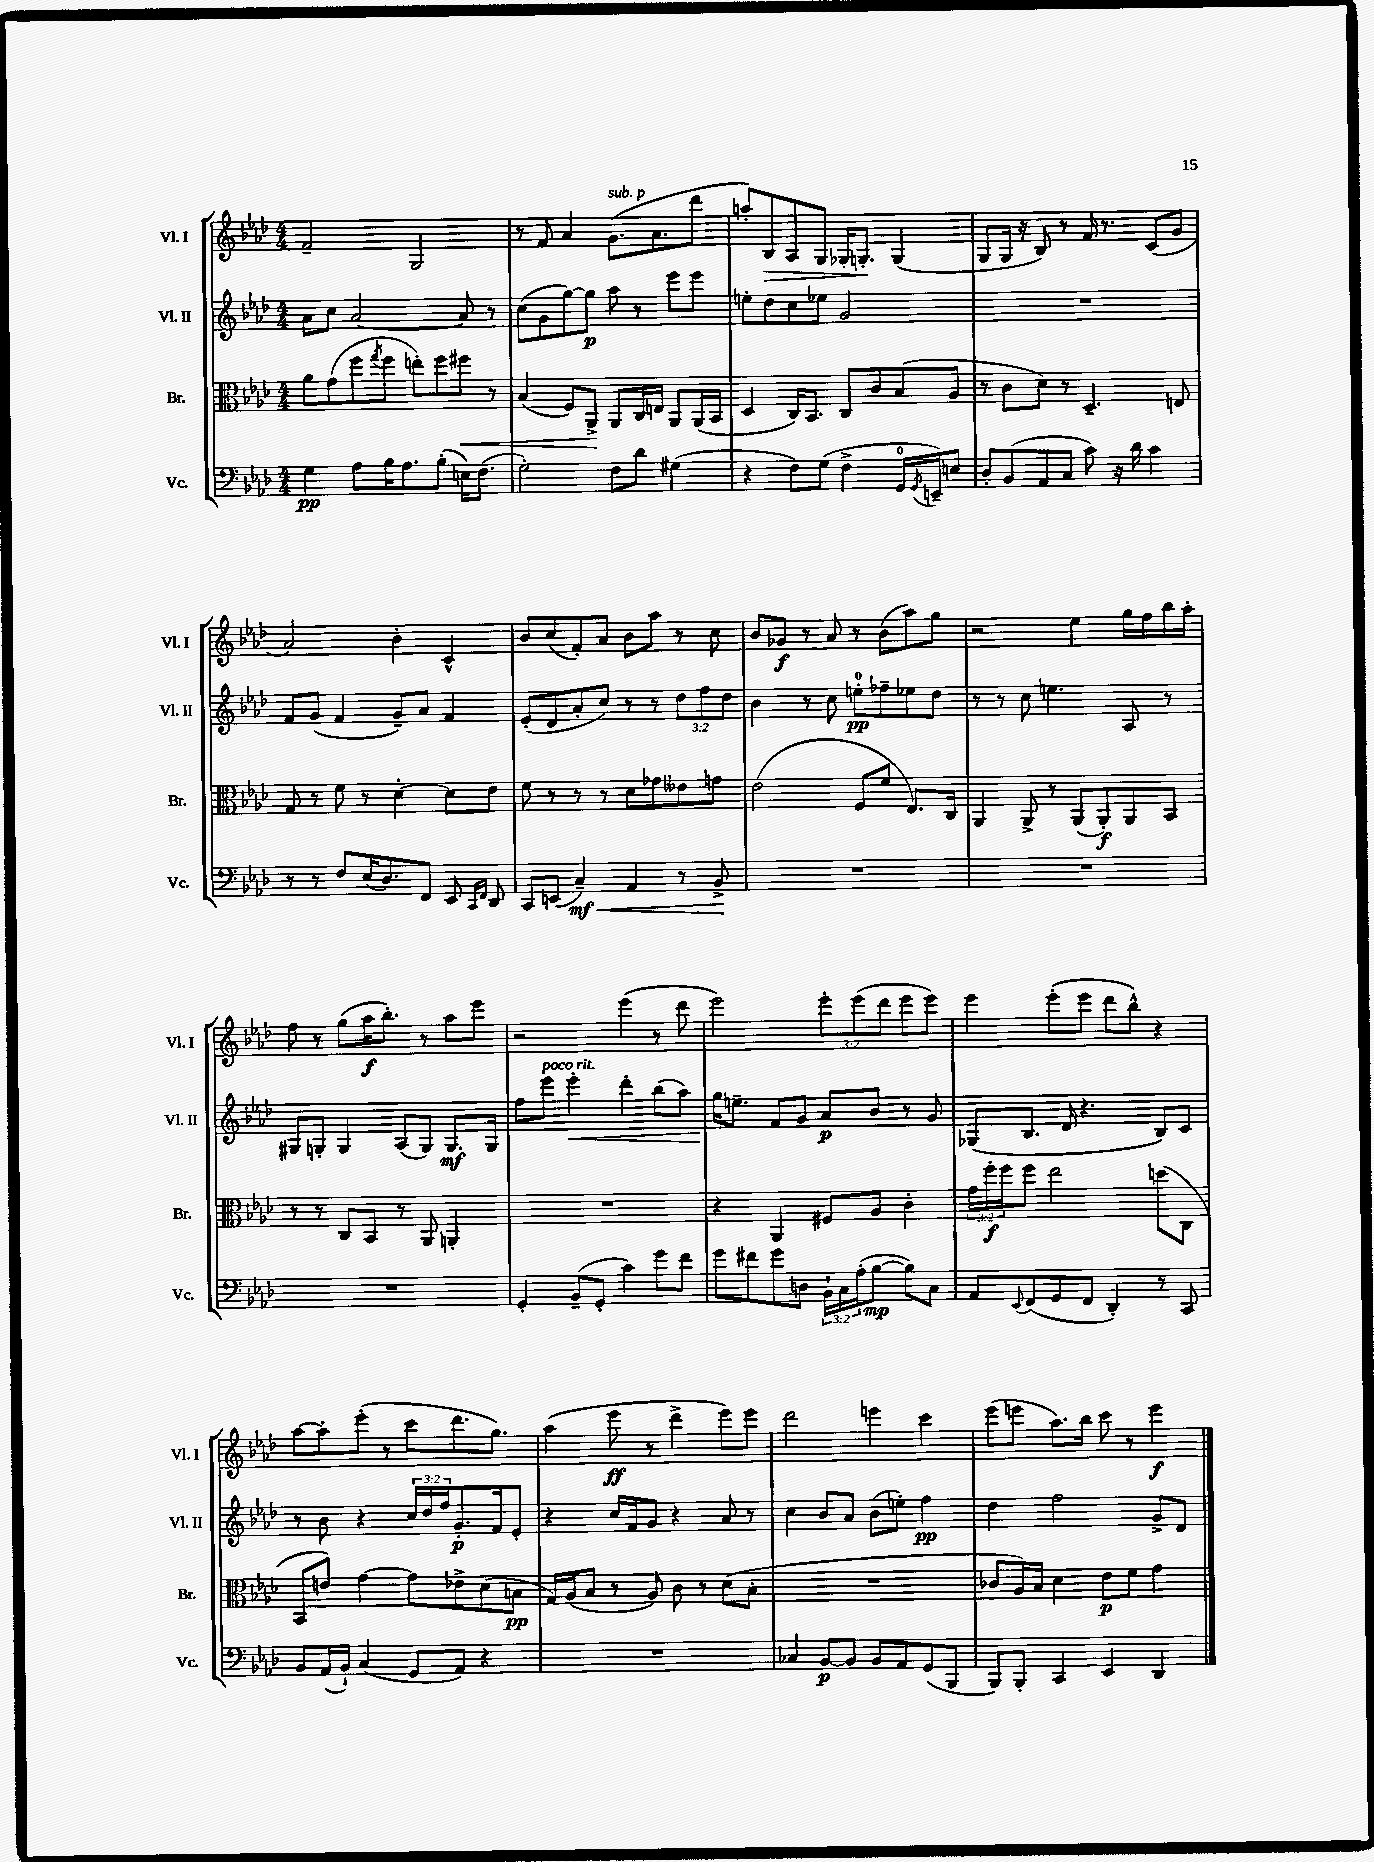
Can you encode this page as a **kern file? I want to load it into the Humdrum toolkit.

**kern	**dynam	**kern	**dynam	**kern	**dynam	**kern	**dynam
*part4	*part4	*part3	*part3	*part2	*part2	*part1	*part1
*staff4	*staff4	*staff3	*staff3	*staff2	*staff2	*staff1	*staff1
*I"Vc.	*	*I"Br.	*	*I"Vl. II	*	*I"Vl. I	*
*I'Vc.	*	*I'Br.	*	*I'Vl. II	*	*I'Vl. I	*
*clefF4	*	*clefC3	*	*clefG2	*	*clefG2	*
*k[b-e-a-d-]	*	*k[b-e-a-d-]	*	*k[b-e-a-d-]	*	*k[b-e-a-d-]	*
*M4/4	*	*M4/4	*	*M4/4	*	*M4/4	*
=12	=12	=12	=12	=12	=12	=12	=12
4G\	pp	8a-\L	.	8a-\L	.	2f~/	.
.	.	(8g\	.	8cc\J	.	.	.
8A-\L	.	8ff\	.	[2a-/	.	.	.
.	.	8qgg/	.	.	.	.	.
16B-\K	.	8ff\J	.	.	.	.	.
8.A-\	.	.	.	.	.	.	.
.	.	8een'\L)	.	.	.	2G/	.
(8B-'\J	.	8ff\	.	.	.	.	.
!	!	!	!LO:HP:b	!	!	!	!
16En\KL)	.	8ff#X\J	<	8a-/]	.	.	.
(8.F\J	.	.	.	.	.	.	.
.	.	8r	.	8r	.	.	.
=13	=13	=13	=13	=13	=13	=13	=13
2G'\)	.	(4B-/	.	(8cc\L	.	8r	.
.	.	.	.	8g\	.	8f/	.
.	.	8F/L)	.	[8gg\)	.	4a-/	.
.	.	8AA-^/J	.	8gg\J]	p	.	.
!	!	!	!	!	!	!LO:TX:a:i:t=sub. p	!
8F\L	.	8AA-/L	[	8aa-\	.	(8.g\L	.
8d-\J	.	16C/L	.	8r	.	.	.
.	.	16En/JJ	.	.	.	8.a-\	.
(4G#X\	.	8AA-/L	.	8eee-\L	.	.	.
.	.	(16AA-/L	.	8eee-\J	.	8ddd-\J	.
.	.	16BB-/JJ	.	.	.	.	.
=14	=14	=14	=14	=14	=14	=14	=14
4r	.	4D-/	.	8een'\L	.	8aan'/L)	.
!	!	!	!	!	!	!	!LO:HP:b
.	.	.	.	8dd-\	.	8B-/	>
8F\L)	.	16C/KL)	.	8cc\	.	8A-/	.
.	.	8.BB-/J	.	.	.	.	.
(8G\J	.	.	.	8ee-X\J	.	8G/J	.
4F^\	.	8C/L	.	2g/	.	16G-X'/KL	.
.	.	.	.	.	.	8.Gn'/J	.
.	.	8c/	.	.	.	.	.
16GG/LL	.	(8B-/	.	.	.	(4G/	]
8qGG/	.	.	.	.	.	.	.
16EEn~/J)	.	.	.	.	.	.	.
8En/J	.	8A-/J	.	.	.	.	.
=15	=15	=15	=15	=15	=15	=15	=15
8D-'/L	.	8r	.	1r	.	8G/L	.
(8BB-/	.	8c\L	.	.	.	16G/Jk	.
.	.	.	.	.	.	16r	.
8AA-/	.	8d-\J)	.	.	.	8B-/)	.
8C/J	.	8r	.	.	.	8r	.
8c\)	.	4.D-~/	.	.	.	16f/	.
.	.	.	.	.	.	8.r	.
16r	.	.	.	.	.	.	.
16d-\	.	.	.	.	.	.	.
4c\	.	.	.	.	.	(8c/L	.
.	.	8En/	.	.	.	8g/J	.
!!LO:LB:g=z
=16	=16	=16	=16	=16	=16	=16	=16
8r	.	8G/	.	8f/L	.	2a-/)	.
8r	.	8r	.	(8g/J	.	.	.
8F/L	.	8f\	.	4f/	.	.	.
(16E-/K	.	8r	.	.	.	.	.
8.D-/)	.	.	.	.	.	.	.
.	.	[4d-'\	.	8g~/L)	.	4b-'\	.
8FF/J	.	.	.	8a-/J	.	.	.
8EE-/	.	8d-\L]	.	4f/	.	4c^^/	.
16qqCC/LL	.	.	.	.	.	.	.
16qqFF/JJ	.	.	.	.	.	.	.
8DD-/	.	8e-\J	.	.	.	.	.
=17	=17	=17	=17	=17	=17	=17	=17
8CC/L	.	8f\	.	(8e-'/L	.	8b-/L	.
(8EEn/J	.	8r	.	8d-/	.	(8cc/	.
!	!LO:HP:b	!	!	!	!	!	!
4C~/)	< mf	8r	.	8a-'/	.	8f'/)	.
.	.	8r	.	8cc/J)	.	8a-/J	.
4AA-/	.	8d-\L	.	8r	.	8b-\L	.
.	.	8g-X\	.	8r	.	8aa-\J	.
8r	.	8e--X\	.	12dd-\L	.	8r	.
.	.	.	.	12ff\	.	.	.
8BB-^/	.	8gn\J	.	.	.	8cc\	.
.	.	.	.	12dd-\J	.	.	.
.	[	.	.	.	.	.	.
=18	=18	=18	=18	=18	=18	=18	=18
1r	.	(2e-\	.	4b-\	.	8b-/L	.
.	.	.	.	.	.	8g-X/J	f
.	.	.	.	8r	.	8r	.
.	.	.	.	8cc\	.	8a-/	.
.	.	8F/L	.	8een'\L	pp	8r	.
.	.	8f/J	.	8ff-X~\	.	(8b-\L	.
.	.	8.E-/L)	.	8ee-X\	.	8aa-\)	.
.	.	.	.	8dd-\J	.	8gg\J	.
.	.	16C/Jk	.	.	.	.	.
=19	=19	=19	=19	=19	=19	=19	=19
1r	.	4AA-/	.	8r	.	2r	.
.	.	.	.	8r	.	.	.
.	.	8AA-^/	.	8cc\	.	.	.
.	.	8r	.	4.een\	.	.	.
.	.	(8AA-/L	.	.	.	4ee-\	.
.	.	8AA-'/)	f	.	.	.	.
.	.	8AA-/	.	8A-/	.	16gg\LL	.
.	.	.	.	.	.	16ff\	.
.	.	8BB-/J	.	8r	.	16bb-\	.
.	.	.	.	.	.	16aa-'\JJ	.
!!LO:LB:g=z
=20	=20	=20	=20	=20	=20	=20	=20
1r	.	8r	.	8G#X/L	.	8ff\	.
.	.	8r	.	8Gn'/J	.	8r	.
.	.	8C/L	.	4G/	.	(8gg\L	.
.	.	8BB-/J	.	.	.	16aa-\K	f
.	.	.	.	.	.	8.bb-'\J)	.
.	.	8r	.	(8A-/L	.	.	.
.	.	8AA-/	.	8G/J)	.	8r	.
.	.	4AAn'/	.	8.G/L	mf	8aa-\L	.
.	.	.	.	.	.	8eee-\J	.
.	.	.	.	16G/Jk	.	.	.
=21	=21	=21	=21	=21	=21	=21	=21
4GG'/	.	1r	.	8ff\L	.	2r	.
!	!	!	!	!LO:TX:a:i:t=poco rit.	!	!	!
.	.	.	.	8eee-\J	.	.	.
!	!	!	!	!	!LO:HP:b	!	!
(8BB-~/L	.	.	.	4eee-'\	<	.	.
8GG'/J	.	.	.	.	.	.	.
4c\)	.	.	.	4ddd-'\	.	(4eee-\	.
8g\L	.	.	.	(8bb-\L	.	8r	.
8f\J	.	.	.	8aa-\J)	.	8ddd-\	.
=22	=22	=22	=22	=22	=22	=22	=22
8g\L	.	4r	.	16gg\KL	.	2eee-\)	.
.	.	.	.	8.een~\J	[	.	.
8f#X\	.	.	.	.	.	.	.
8g\	.	4AA-/	.	8f/L	.	.	.
8Dn\J	.	.	.	8g/J	.	.	.
24BB-`\LL	.	8F#X/L	.	8a-/L	p	12eee-'\L	.
24C\	.	.	.	.	.	.	.
(24A-'\J	.	.	.	.	.	(12eee-\	.
[8B-\J	mp	8A-/J	.	8b-/J	.	.	.
.	.	.	.	.	.	12ddd-\J	.
8B-\L])	.	4c'\	.	8r	.	8eee-\L	.
8C\J	.	.	.	8g/	.	8eee-\J)	.
=23	=23	=23	=23	=23	=23	=23	=23
8AA-/L	.	24g\LL	.	(8G-X/L	.	4eee-\	.
.	.	24ff'\	f	.	.	.	.
.	.	24ff\J	.	.	.	.	.
8qqEE-/	.	.	.	.	.	.	.
(8FF/	.	8ff\J	.	8.B-/J	.	.	.
8GG/	.	2ee-\	.	.	.	(8eee-'\L	.
.	.	.	.	16d-/	.	.	.
8FF/J	.	.	.	4.r	.	8eee-\J	.
4DD-'/)	.	.	.	.	.	8ddd-\L	.
.	.	.	.	.	.	8bb-^^\J)	.
8r	.	(8ddn\L	.	8B-/L)	.	4r	.
8CC/	.	8C\J	.	8c/J	.	.	.
!!LO:LB:g=z
=24	=24	=24	=24	=24	=24	=24	=24
8BB-/L	.	8BB-/L	.	8r	.	[8aa-\L	.
(16AA-/L	.	8en/J)	.	8b-\	.	8aa-'\]	.
16BB-`/JJ)	.	.	.	.	.	.	.
(4C/	.	[4g\	.	4r	.	(8eee-'\J	.
.	.	.	.	.	.	8r	.
8GG/L	.	8g\L]	.	24cc/LL	.	8ccc\L	.
.	.	.	.	24dd-/	.	.	.
.	.	.	.	24ff/J	.	.	.
8AA-/J)	.	8e-X^\	.	8.g'/	p	8.ddd-\	.
4r	.	(8d-\	.	.	.	.	.
.	.	.	.	16f/k	.	8.gg\J)	.
.	.	8Bn\J	pp	8e-'/J	.	.	.
=25	=25	=25	=25	=25	=25	=25	=25
1r	.	16G/LL)	.	4r	.	(4aa-\	.
.	.	(16A-/J	.	.	.	.	.
.	.	8B-/J	.	.	.	.	.
.	.	8r	.	16cc/LL	.	8eee-\	ff
.	.	.	.	16f/J	.	.	.
.	.	8A-/)	.	8g/J	.	8r	.
.	.	8c\	.	4r	.	4ddd-^\	.
.	.	8r	.	.	.	.	.
.	.	(8d-\L	.	8a-/	.	8eee-\L)	.
.	.	8B-'\J	.	8r	.	8eee-\J	.
=26	=26	=26	=26	=26	=26	=26	=26
4C-X/	.	1r	.	4cc\	.	2ddd-\	.
[8BB-/L	p	.	.	8b-/L	.	.	.
8BB-/J]	.	.	.	8a-/J	.	.	.
8BB-/L	.	.	.	(8b-\L	.	4eeen\	.
8AA-/	.	.	.	8een'\J)	.	.	.
(8GG/	.	.	.	4ff\	pp	4ccc\	.
8BBB-/J	.	.	.	.	.	.	.
=27	=27	=27	=27	=27	=27	=27	=27
8BBB-/L)	.	8c-X/L	.	4dd-\	.	(8eee-\L	.
8BBB-'/J	.	16A-/L)	.	.	.	8eeen\J	.
.	.	16B-/JJ	.	.	.	.	.
4CC/	.	4d-\	.	2ff\	.	8.aa-\L)	.
.	.	.	.	.	.	16bb-\Jk	.
4EE-/	.	8e-\L	p	.	.	8ccc\	.
.	.	8f\J	.	.	.	8r	.
4DD-/	.	4g\	.	8g^/L	.	4eee\	f
.	.	.	.	8d-/J	.	.	.
==	==	==	==	==	==	==	==
*-	*-	*-	*-	*-	*-	*-	*-
